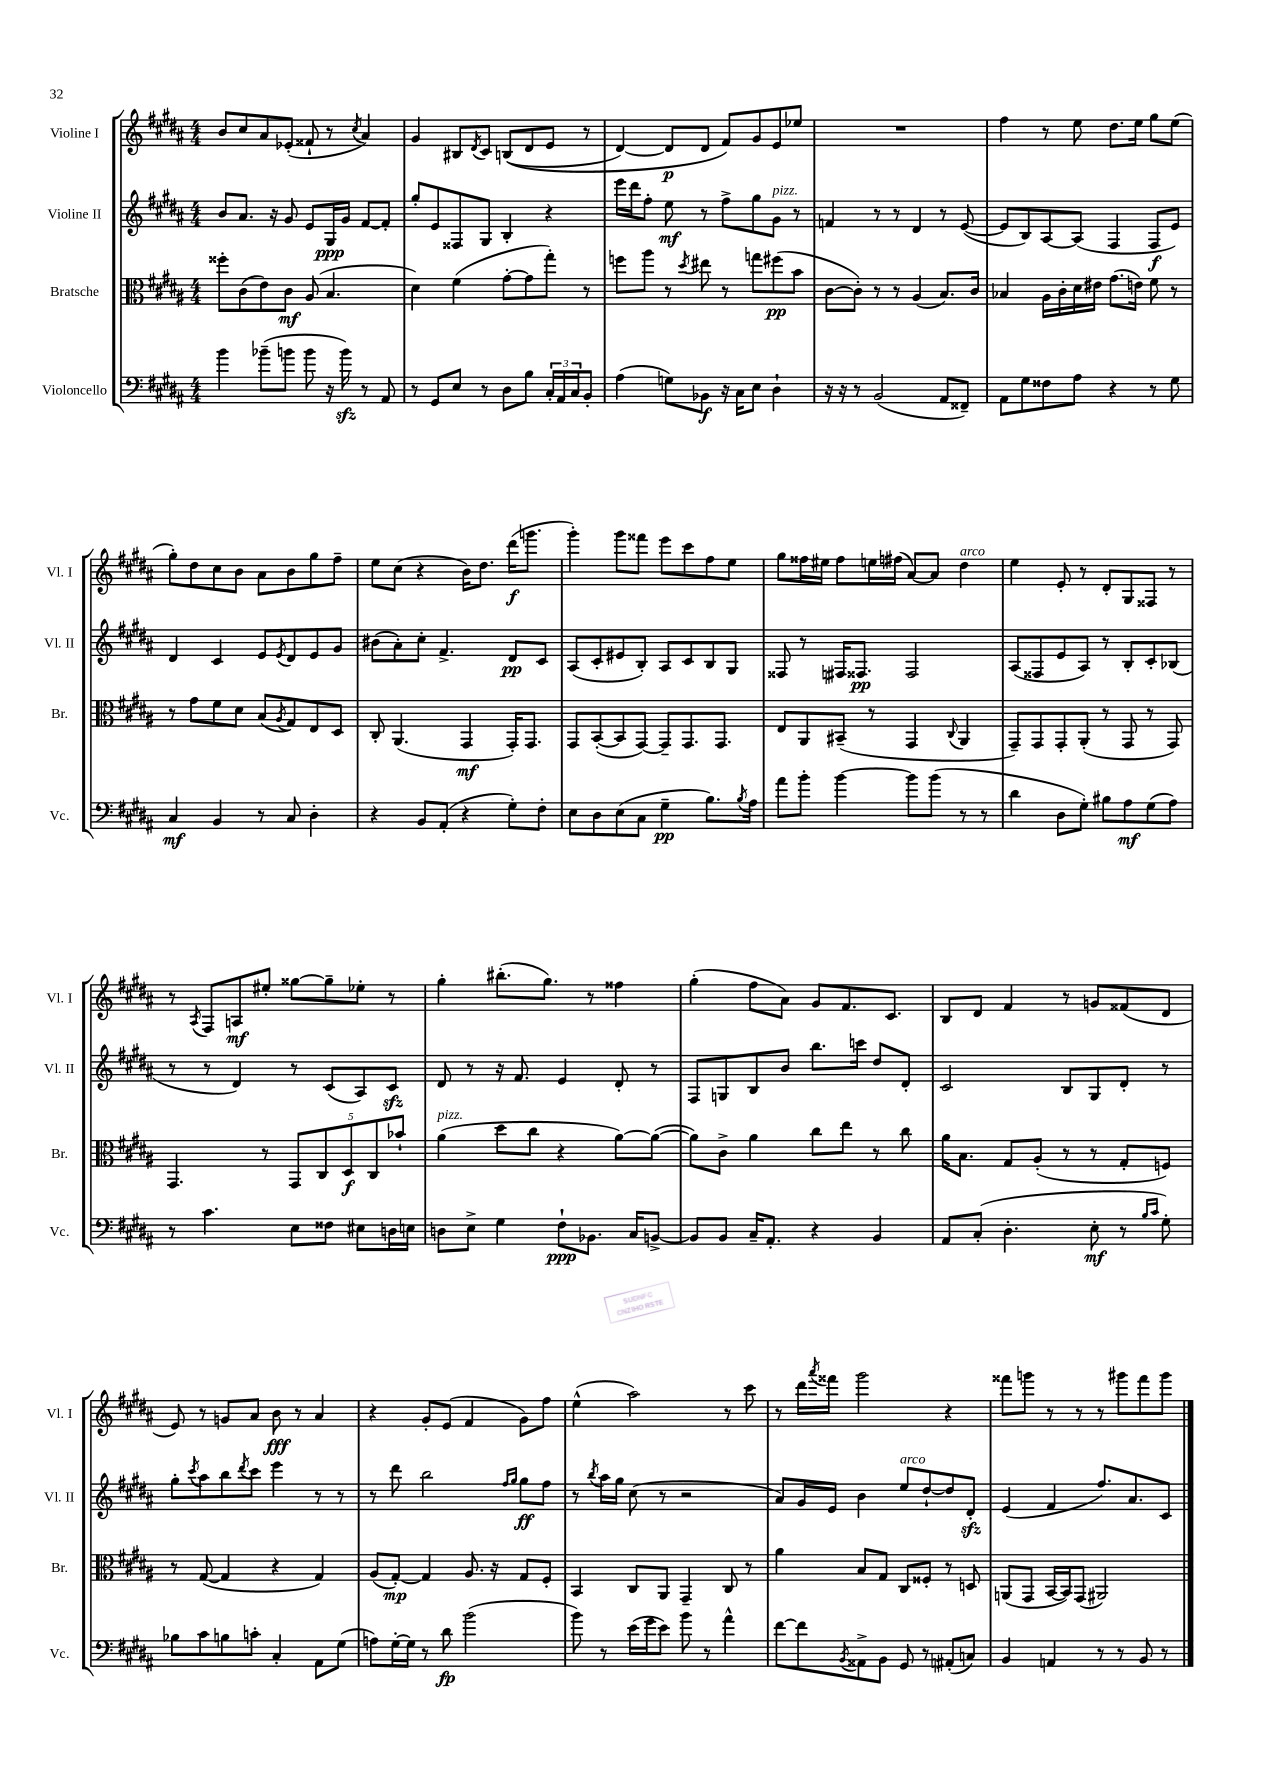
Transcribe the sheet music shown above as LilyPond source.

<<
\new StaffGroup <<
\new Staff = "s0" \with { instrumentName = "Violine I" shortInstrumentName = "Vl. I" } {
    \clef treble \key b \major \numericTimeSignature \time 4/4
    b'8 cis''8 ais'8 ees'8-.( fisis'8-! r8 \acciaccatura { cis''8 } ais'4) |
    gis'4 bis8 \acciaccatura { dis'8 } cis'8 b8(\( dis'8 e'8 r8 |
    dis'4~) dis'8\p dis'8 fis'8\) gis'8 e'8 ees''8 |
    R1 |
    fis''4 r8 e''8 dis''8. e''16 gis''8 e''8( |
    gis''8-.) dis''8 cis''8 b'8 ais'8 b'8 gis''8 fis''8-- |
    e''8 cis''8( r4 b'16) dis''8. dis'''16\f( g'''8. |
    gis'''4-.) gis'''8 fisis'''8 e'''8 cis'''8 fis''8 e''8 |
    gis''8 fisis''16 eis''16 fisis''8 e''16 fis''16( ais'8~) ais'8 dis''4^\markup { \italic "arco" } |
    e''4 e'8-. r8 dis'8-. gis8 fisis8 r8 |
    r8 \acciaccatura { ais8 } fis8 a8\mf eis''8-. gisis''8~ gisis''8-- ees''8-. r8 |
    gis''4-. bis''8.-.( gis''8.) r8 fisis''4 |
    gis''4-.( fis''8 ais'8) gis'8 fis'8. cis'8. |
    b8 dis'8 fis'4 r8 g'8 fisis'8( dis'8 |
    e'8) r8 g'8 ais'8 b'8\fff r8 ais'4 |
    r4 gis'8-. e'8( fis'4 gis'8) fis''8 |
    e''4-^( ais''2) r8 cis'''8 |
    r8 dis'''16 \acciaccatura { ais'''8 } fisis'''16 gis'''2 r4 |
    fisis'''8 g'''8 r8 r8 r8 gis'''8 fisis'''8 gis'''8 \bar "|." |
}
\new Staff = "s1" \with { instrumentName = "Violine II" shortInstrumentName = "Vl. II" } {
    \clef treble \key b \major \numericTimeSignature \time 4/4
    b'8 ais'8. r16 gis'8 e'8 gis16\ppp gis'16 fis'8~ fis'8-. |
    gis''8-. e'8 fisis8 gis8 b4-. r4 |
    e'''16 dis'''16 fis''8-. e''8\mf r8 fis''8-> gis''8 gis'8^\markup { \italic "pizz." } r8 |
    f'4 r8 r8 dis'4 r8 e'8~( |
    e'8 b8) ais8~ ais8( fis4 fis8\f e'8) |
    dis'4 cis'4 e'8 \acciaccatura { e'8 } dis'8 e'8 gis'8 |
    bis'8( ais'8-.) cis''8-. fis'4.-> dis'8\pp cis'8 |
    ais8( cis'8-. eis'8 b8-.) ais8 cis'8 b8 gis8 |
    fisis8 r8 fis16 fisis8.\pp fisis2 |
    ais8( fisis8 e'8 ais8) r8 b8-. cis'8-. bes8( |
    r8 r8 dis'4) r8 cis'8( ais8) cis'8\sfz |
    dis'8 r8 r16 fis'8. e'4 dis'8-. r8 |
    fis8 g8 b8 b'8 b''8. c'''16 dis''8 dis'8-. |
    cis'2 b8 gis8 dis'8-. r8 |
    gis''8-. \acciaccatura { cis'''8 } ais''8 b''8 \acciaccatura { dis'''8 } cis'''8 e'''4 r8 r8 |
    r8 dis'''8 b''2 \grace { fis''16 gis''16 } gis''8\ff fis''8 |
    r8 \acciaccatura { b''8 } ais''16 gis''16 cis''8( r8 r2 |
    ais'8) gis'16 e'16 b'4 e''8^\markup { \italic "arco" } dis''8~-! dis''8 dis'8-.\sfz |
    e'4( fis'4 fis''8.) ais'8. cis'8 \bar "|." |
}
\new Staff = "s2" \with { instrumentName = "Bratsche" shortInstrumentName = "Br." } {
    \clef alto \key b \major \numericTimeSignature \time 4/4
    fisis''8-. cis'8( e'8) cis'8\mf ais8( b4. |
    dis'4) fis'4( gis'8~-. gis'8 gis''8-.) r8 |
    f''8 ais''8 r8 \acciaccatura { dis''8 } eis''8 r8 g''8 fis''8\pp( b'8 |
    cis'8~ cis'8-.) r8 r8 ais4( b8.) cis'16 |
    bes4 ais16 cis'16-. dis'16 eis'16 gis'8.( e'16) fis'8 r8 |
    r8 gis'8 fis'8 dis'8 b8( \acciaccatura { ais8 } gis8) e8 dis8 |
    cis8-. ais,4.( gis,4\mf gis,16-.) gis,8. |
    gis,8 b,8~-.( b,8 gis,8~) gis,8-- gis,8. gis,8. |
    e8 ais,8 bis,8--( r8 gis,4 \appoggiatura { cis8 } ais,4 |
    gis,8--) gis,8 gis,8-. ais,8-.( r8 gis,8 r8 gis,8) |
    gis,4. r8 \tuplet 5/4 { gis,8 cis8 dis8\f cis8 bes'8-! } |
    ais'4^\markup { \italic "pizz." }( dis''8 cis''8 r4 ais'8~) ais'8~( |
    ais'8) cis'8-> ais'4 cis''8 e''8 r8 cis''8 |
    ais'16 b8. gis8 ais8-.( r8 r8 gis8-. f8) |
    r8 gis8~( gis4 r4 gis4) |
    ais8( gis8~-.\mp) gis4 ais8. r16 gis8 fis8-. |
    b,4 cis8 ais,8 gis,4-- cis8 r8 |
    ais'4 b8 gis8 cis8 fisis8-. r8 d8 |
    a,8( gis,8 b,16~ b,16) gis,8( ais,2) \bar "|." |
}
\new Staff = "s3" \with { instrumentName = "Violoncello" shortInstrumentName = "Vc." } {
    \clef bass \key b \major \numericTimeSignature \time 4/4
    b'4 bes'8--( b'8 b'8 r16 b'16\sfz) r8 ais,8 |
    r8 gis,8 e8 r8 dis8 b8 \tuplet 3/2 { cis16-. ais,16 cis16 } b,8-. |
    ais4( g8) bes,8\f r16 cis16 e8 dis4-! |
    r16 r16 r8 b,2( ais,8 fisis,8--) |
    ais,8 gis8 fisis8 ais8 r4 r8 gis8 |
    cis4\mf b,4 r8 cis8 dis4-. |
    r4 b,8 ais,8-.( r4 gis8-.) fis8-. |
    e8 dis8 e8( cis8 gis4--\pp b8.) \acciaccatura { b8 } ais16 |
    ais'8 b'8-. b'4~ b'8 b'8( r8 r8 |
    dis'4 dis8 gis8-.) bis8 ais8\mf gis8( ais8) |
    r8 cis'4. e8 fisis8 eis8 d16 e16 |
    d8 e8-> gis4 fis8-!\ppp bes,8. cis16 b,8~-> |
    b,8 b,8 cis16-- ais,8.-. r4 b,4 |
    ais,8 cis8-.( dis4.-. e8-.\mf r8 \grace { b16 cis'16 } gis8-.) |
    bes8 cis'8 b8 c'8-. cis4-. ais,8 gis8( |
    a8) gis16~-. gis16 r8 dis'8\fp b'2( |
    b'8) r8 e'16( gis'16 e'8) b'8 r8 ais'4-^ |
    fis'8~ fis'8 \acciaccatura { b,8 } aisis,8-> b,8 gis,8 r8 ais,8-.( c8) |
    b,4 a,4 r8 r8 b,8 r8 \bar "|." |
}
>>
>>
\layout { \context { \Score \remove "Bar_number_engraver" } }
